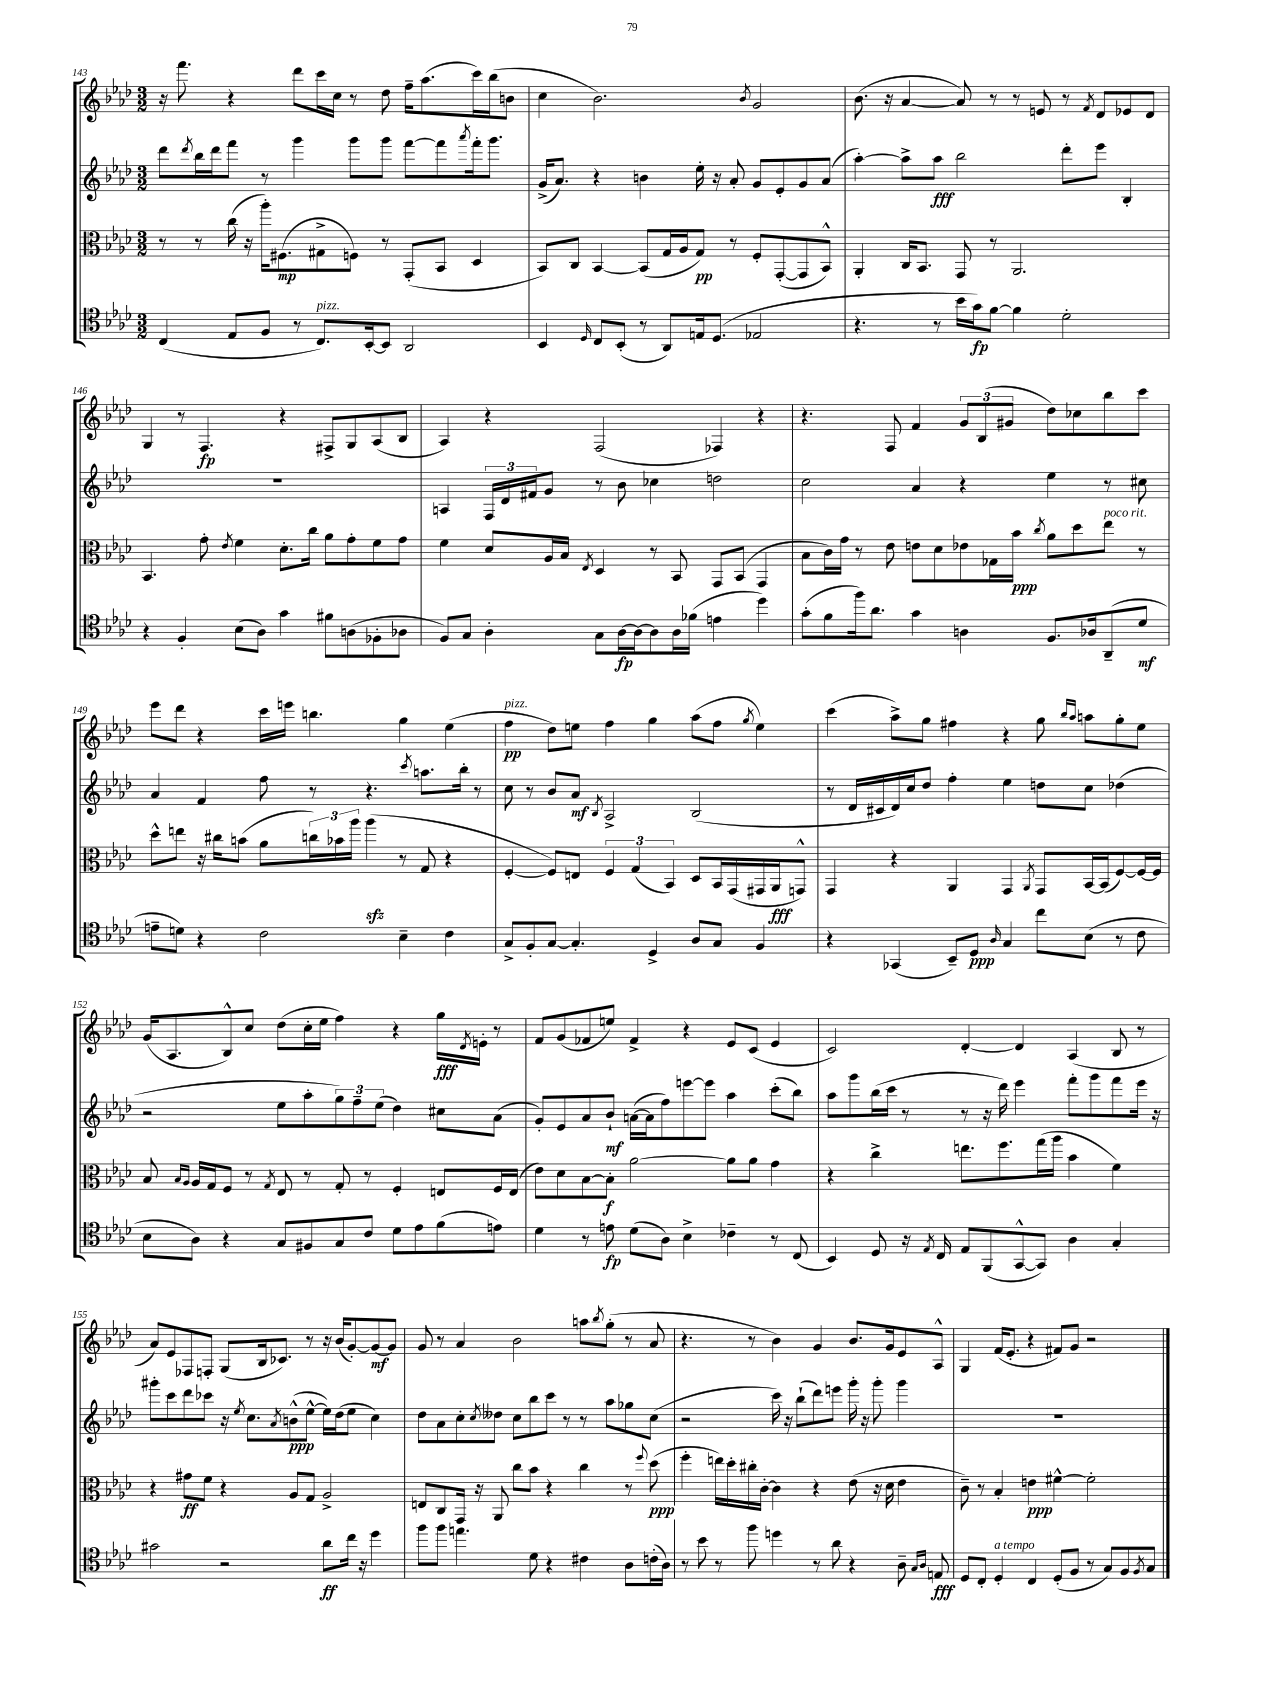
<<
\new StaffGroup <<
\new Staff = "s0" {
    \clef treble \key aes \major \numericTimeSignature \time 3/2
    r16 f'''8. r4 des'''8 c'''16 c''16 r8 des''8 f''16-- aes''8.( c'''16) bes''16( b'8 |
    c''4 bes'2.) \acciaccatura { bes'8 } g'2 |
    bes'8.( r16 aes'4~ aes'8) r8 r8 e'8 r8 \acciaccatura { f'8 } des'8 ees'8 des'8 |
    g4 r8 f4.\fp r4 fis8-> g8 aes8( bes8 |
    aes4) r4 f2( fes4) r4 |
    r4. f8 f'4 \tuplet 3/2 { g'8 bes8( gis'8 } des''8) ces''8 bes''8 c'''8 |
    ees'''8 des'''8 r4 c'''16 e'''16 b''4. g''4 ees''4( |
    f''4\pp^\markup { \italic "pizz." } des''8) e''8 f''4 g''4 aes''8( f''8 \acciaccatura { g''8 } e''4) |
    c'''4( aes''8->) g''8 fis''4 r4 g''8 \grace { bes''16 aes''16 } a''8 g''8-. ees''8 |
    g'16( aes8. bes8-^) c''8 des''8( c''16-. ees''16 f''4) r4 g''16\fff \acciaccatura { des'8 } e'16-. r8 |
    f'8 g'8( fes'8 e''8) fes'4-> r4 ees'8 c'8( ees'4 |
    c'2) des'4~-. des'4 aes4( bes8 r8 |
    aes'8) ees'8 fes8 f8-. g8( bes16 ces'8.) r8 r16 bes'16( g'8~-.) g'8~\mf g'8 |
    g'8 r8 aes'4 bes'2 a''8 \acciaccatura { bes''8 } g''8-.( r8 aes'8 |
    r4. r8 bes'4) g'4 bes'8. g'16 ees'8 aes8-^ |
    g4 f'16( ees'8.-. r4 fis'8) g'8 r2 \bar "|." |
}
\new Staff = "s1" {
    \clef treble \key aes \major \numericTimeSignature \time 3/2
    des'''8 \acciaccatura { des'''8 } bes''16 des'''16 f'''8 r8 g'''4 g'''8 g'''8 f'''8~ f'''8 \acciaccatura { aes'''8 } f'''16-. g'''8. |
    g'16->( aes'8.) r4 b'4 ees''16-. r16 aes'8-. g'8 ees'8-. g'8 aes'8( |
    aes''4~-.) aes''8-> aes''8\fff bes''2 des'''8-. ees'''8 bes4-. |
    R1. |
    a4 \tuplet 3/2 { f16 des'16 fis'16 } g'8 r8 bes'8 ces''4 d''2 |
    c''2 aes'4 r4 ees''4 r8 cis''8 |
    aes'4 f'4 f''8 r8 r4. \acciaccatura { c'''8 } a''8. bes''16-. r8 |
    c''8 r8 bes'8 aes'8\mf \acciaccatura { bes8 } aes2-> bes2( |
    r8 des'16 cis'16 des'16) c''16 des''8 f''4-. ees''4 d''8 c''8 des''4( |
    r2 ees''8 aes''8-. \tuplet 3/2 { g''8) f''8-- ees''8( } des''4) cis''8 aes'8( |
    g'8-.) ees'8 aes'8 bes'8-!\mf a'16~( a'16 f''8) e'''8~ e'''8 aes''4 c'''8-.( bes''8) |
    aes''8 g'''8 bes''16( c'''16 r8 r8 r16 des'''16) ees'''4 f'''8-. g'''8 f'''8 ees'''16 r16 |
    gis'''8-. c'''8 des'''8 ces'''8 r16 \acciaccatura { ees''8 } c''8. \acciaccatura { aes'8 } b'8-^\ppp( ees''8~-^ ees''16) des''16( ees''8 c''4) |
    des''8 aes'8 c''8-. \acciaccatura { c''8 } deses''8 c''8 bes''8 c'''8 r8 r8 aes''8 ges''8 c''8( |
    r2 c'''16) r16 bes''8-!( des'''8) e'''8 g'''16-. r16 g'''8-. g'''4 |
    R1. \bar "|." |
}
\new Staff = "s2" {
    \clef alto \key aes \major \numericTimeSignature \time 3/2
    r8 r8 c''16( r16 aes''16-.) fis8.\mp( gis8-> f8) r8 g,8-.( bes,8 des4 |
    bes,8) c8 bes,4~ bes,8( g16 aes16 g8\pp) r8 f8-. g,8~-.( g,8 bes,8-^) |
    aes,4-. c16 bes,8. g,8 r8 aes,2. |
    bes,4. g'8-. \acciaccatura { ees'8 } f'4 des'8.-. c''16 aes'8 g'8-. f'8 g'8 |
    f'4 des'8 aes16 bes16 \acciaccatura { ees8 } des4 r8 bes,8 g,8 bes,8( g,4 |
    bes8 c'16) g'16 r8 ees'8 e'8 des'8 ees'8 ges16 bes'16\ppp \acciaccatura { c''8 } aes'8 des''8 ees''8^\markup { \italic "poco rit." } r8 |
    des''8-^ e''8 r16 cis''16 b'8( aes'8 \tuplet 3/2 { c''16) bes'16 aes''16 } aes''4\sfz( r8 g8 r4 |
    f4~-. f8) e8 \tuplet 3/2 { f4 g4( bes,4) } des8 bes,16 g,16( gis,16 aes,16\fff g,8-^) |
    g,4 r4 aes,4 g,4 \acciaccatura { aes,8 } g,8 bes,16~ bes,16( f8~) f16~ f16 |
    bes8 \grace { bes16 aes16 } aes16 g16 f8 r8 \acciaccatura { g8 } ees8 r8 g8-. r8 f4-. e8 f16 e16( |
    ees'8) des'8 bes8~ bes8-.\f aes'2~ aes'8 aes'8 g'4 |
    r4 c''4-> e''8. f''8. g''16( aes''16 bes'4 f'4) |
    r4 gis'8\ff f'8 r4 aes8 g8 aes2-> |
    e8 c8 g,16 r16 aes,8 c''8 bes'8 r4 c''4 r8 \appoggiatura { f''8 } des''8\ppp( |
    f''4-. e''16) des''16-. cis''16-. c'16~-. c'4 r4 ees'8( r16 des'16 ees'4 |
    c'8--) r8 bes4-. e'4\ppp fis'4~-^ fis'2-. \bar "|." |
}
\new Staff = "s3" {
    \clef tenor \key aes \major \numericTimeSignature \time 3/2
    c4( ees8 f8 r8 c8.^\markup { \italic "pizz." }) bes,16~-. bes,8 aes,2 |
    bes,4 \grace { des16 } c8 bes,8-.( r8 aes,8) e16 des8.( ees2 |
    r4. r8 bes'16 g'16\fp) f'8~ f'4 des'2-. |
    r4 f4-. bes8( aes8) g'4 fis'8 a8( fes8-. aes8 |
    f8) g8 aes4-. g8 aes16~\fp aes16~ aes8 aes16 fes'16( e'4 des''4) |
    g'8-.( f'8 f''16) aes'8. g'4 a4 f8. aes16 aes,8--( des'8\mf |
    e'8-- d'8) r4 c'2 bes4-- c'4 |
    g8-> f8-. g8~ g4.-. des4-> aes8 g8 f4 |
    r4 ges,4( bes,8--) des8\ppp \grace { aes16 } g4 c''8 bes8( r8 c'8 |
    bes8 aes8) r4 g8 fis8 g8 c'8 des'8 ees'8 f'8( e'8) |
    des'4 r8 e'8\fp des'8( aes8) bes4-> ces'4-- r8 c8( |
    bes,4) des8 r16 \acciaccatura { ees8 } c16 ees8 f,8( g,8~-^ g,8) aes4 g4-. |
    gis'2 r2 aes'8\ff c''16 r16 des''4 |
    f''8 f''8 e''4. des'8 r4 cis'4 aes8 c'16-.( aes16) |
    r8 bes'8 r8 f''8 d''4 r8 aes'8 r4 aes8-- \grace { g16 aes16 } e8\fff |
    des8 c8-. des4-.^\markup { \italic "a tempo" } c4 des8-.( f8 r8 g8) f8 \acciaccatura { f8 } g8 \bar "|." |
}
>>
>>
\layout { \context { \Score currentBarNumber = #143 } }
